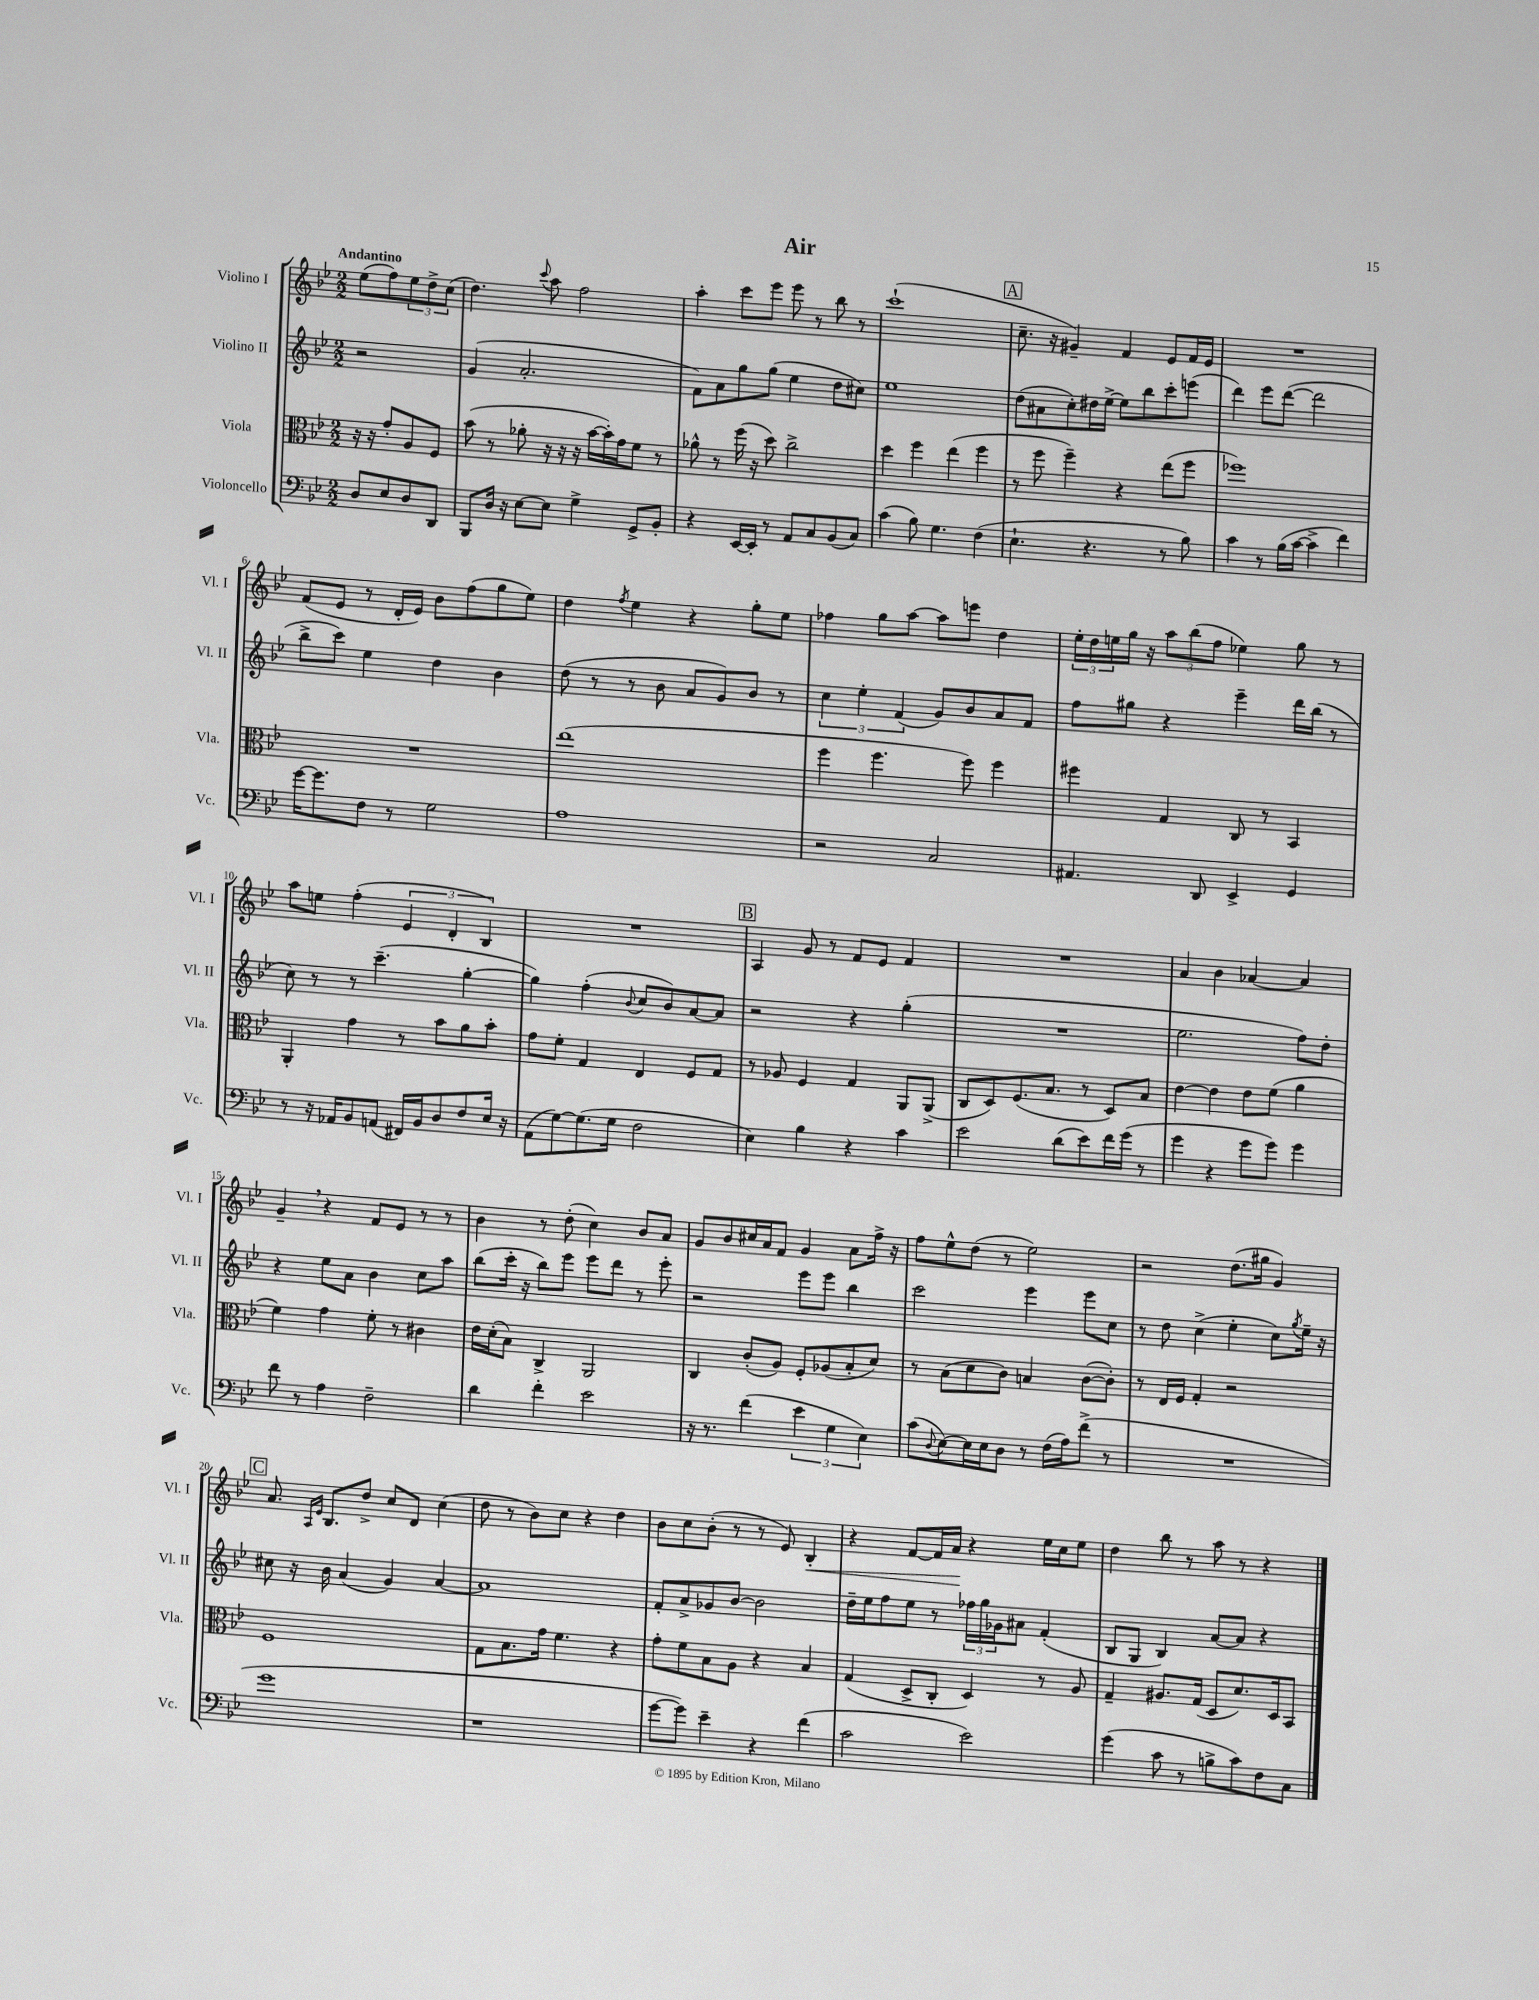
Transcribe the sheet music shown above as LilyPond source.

\header { title = "Air" }
<<
\new StaffGroup <<
\new Staff = "s0" \with { instrumentName = "Violino I" shortInstrumentName = "Vl. I" } {
    \clef treble \key bes \major \numericTimeSignature \time 2/2 \partial 2 \tempo "Andantino"
    ees''8( f''8) \tuplet 3/2 { ees''8 d''8-> c''8( } |
    d''4.) \appoggiatura { c'''8 } a''8 f''2 |
    a''4-. c'''8 ees'''8 ees'''8 r8 bes''8 r8 |
    c'''1-!( |
    \mark \markup { \box "A" } c''8.-- r16 gis'4--) f'4 ees'8 f'16 ees'16 |
    R1 |
    f'8( ees'8 r8 d'16-. ees'16) bes'8 f''8( g''8 ees''8) |
    d''4 \acciaccatura { f''8 } ees''4 r4 g''8-. ees''8 |
    fes''4 g''8 a''8~ a''8 e'''8 d''4 |
    \tuplet 3/2 { ees''16-. d''16 e''16 } g''16 r16 \tuplet 3/2 { a''8 bes''8( f''8 } ees''4) g''8 r8 |
    a''8 e''8 f''4-.( \tuplet 3/2 { ees'4 d'4-. bes4) } |
    R1 |
    \mark \markup { \box "B" } a4 g'8 r8 f'8 ees'8 f'4 |
    R1 |
    a'4 bes'4 aes'4~ aes'4 |
    g'4-- \breathe r4 f'8 ees'8 r8 r8 |
    bes'4 r8 d''8-.( c''4) bes'8 a'8 |
    g'8 bes'8 cis''16 a'16 f'8 g'4 a'8 f''16-> r16 |
    f''8 ees''8-^ d''8( r8 ees''2) |
    r2 d''8.( gis''16 g'4) |
    \mark \markup { \box "C" } a'8. \grace { a16 ees'16 } bes8. d''8-> c''8 d'8 c''4( |
    d''8 r8 bes'8) c''8 r4 d''4 |
    bes'8 c''8 bes'8-.( r8 r8 ees'8) bes4-.\< |
    r4 f'8~ f'16 a'16\! r4 ees''16 c''16 ees''8 |
    d''4 bes''8 r8 a''8 r8 r4 \bar "|." |
}
\new Staff = "s1" \with { instrumentName = "Violino II" shortInstrumentName = "Vl. II" } {
    \clef treble \key bes \major \numericTimeSignature \time 2/2 \partial 2
    r2 |
    g'4( a'2.-. |
    f'8) a'8 g''8 g''8( ees''4 d''8 cis''8) |
    ees''1 |
    \mark \markup { \box "A" } d''8( ais'8 c''8-.) dis''16 ees''16~-> ees''8 bes''8 c'''8-. e'''8( |
    d'''4) ees'''8 d'''8~( d'''2 |
    bes''8-> c'''8) ees''4 d''4 bes'4 |
    d''8( r8 r8 bes'8 a'8 g'8) bes'8 r8 |
    \tuplet 3/2 { c''4 ees''4-. f'4( } g'8) bes'8 a'8 f'8 |
    f''8 gis''8 r4 ees'''4-- d'''16 bes''16( r8 |
    c''8) r8 r8 c'''4.--( g''4~-. |
    g''4) f''4-.( \appoggiatura { bes'8 } c''8 bes'8) a'8~ a'8 |
    \mark \markup { \box "B" } r2 r4 g''4-.( |
    R1 |
    ees''2. f''8) d''8-. |
    r4 ees''8 a'8 bes'4 c''8 a''8 |
    bes''8( c'''16-. r16 bes''8) ees'''8 ees'''8 d'''8 r8 ees'''8-. |
    r2 ees'''8 ees'''8 bes''4 |
    c'''2 ees'''4 ees'''8 c''8 |
    r8 d''8 c''4->( ees''4-. c''8) \acciaccatura { g''8 } ees''16-- r16 |
    \mark \markup { \box "C" } cis''8 r16 bes'16 a'4( g'4) a'4~ |
    a'1 |
    f'8-. a'8-> ges'8 bes'8~ bes'2 |
    d''16-- ees''16 f''8 ees''8 r8 \tuplet 3/2 { fes''16 g''16 ges'16 } ais'8 f'4-.( |
    bes8 g8 bes4) a'8~ a'8 r4 \bar "|." |
}
\new Staff = "s2" \with { instrumentName = "Viola" shortInstrumentName = "Vla." } {
    \clef alto \key bes \major \numericTimeSignature \time 2/2 \partial 2
    r16 r16 g'8-. a8 f8 |
    bes'8( r8 aes'8-. r16 r16 r16 bes'16~ bes'16-.) g'16 f'8 r8 |
    aes'8-^ r8 f''16( r16 d''8) c''2-> |
    d''4 f''4 ees''4( f''4 |
    \mark \markup { \box "A" } r8 f''8 f''4--) r4 ees''8( f''8 |
    fes''1) |
    R1 |
    ees''1( |
    f''4 f''4. f''8) f''4 |
    fis''4 g4 c8 r8 bes,4 |
    a,4-. g'4 r8 bes'8 a'8 bes'8-. |
    g'8 f'8-. g4 ees4 f8 g8 |
    \mark \markup { \box "B" } r8 aes8 f4 g4 a,8 a,8->( |
    c8 d8) f8.( bes8. r8 d8) bes8 |
    ees'4~ ees'4 ees'8 f'8( a'4 |
    f'4) g'4 f'8-. r8 cis'4 |
    ees'16 d'16-.( bes8) c4-> a,2 |
    c4 c'8-.( a8) f8-. aes8( bes8-. d'8) |
    r8 bes8( d'8 c'8) b4 c'8~( c'8-.) |
    r8 ees16 f16 g4-. r2 |
    \mark \markup { \box "C" } f1 |
    g8 bes8. g'16 f'4. r4 |
    g'8-. f'8 bes8 a8 r4 bes4 |
    g4( d8-> c8-. d4) r8 a8 |
    g4-- ais8. g16( d8 d'8.) d16 bes,8 \bar "|." |
}
\new Staff = "s3" \with { instrumentName = "Violoncello" shortInstrumentName = "Vc." } {
    \clef bass \key bes \major \numericTimeSignature \time 2/2 \partial 2
    d8 ees8 d8 d,8 |
    bes,,8 d16 r16 ees8~ ees8 g4-> g,8-> bes,8-. |
    r4 ees,16~ ees,16-. r8 a,8 c8 bes,8( c8) |
    c'4( bes8) g4. f4( |
    \mark \markup { \box "A" } ees4.-! r4. r8 bes8) |
    c'4 r8 bes16( c'16~ c'4-> f'4) |
    g'16~ g'8. f8 r8 g2 |
    a1 |
    r2 c2 |
    ais,4. d,8 ees,4-> g,4 |
    r8 r16 aes,16 bes,8 a,8( fis,16) bes,16 d8 f8 ees16 r16 |
    a,8( g8~) g8.( g16 f2 |
    \mark \markup { \box "B" } ees4) bes4 r4 c'4 |
    ees'2 d'8( ees'8) f'16 g'16( r8 |
    g'4 r4 g'8 g'8) g'4 |
    f'8 r8 a4 f2-- |
    d'4 f'4-. ees'2 |
    r16 r8. f'4( \tuplet 3/2 { ees'4 g4 ees4) } |
    c'8( \appoggiatura { d8 } ees8~) ees16 ees16 d8 r8 f16( a16) f'8->( r8 |
    R1 |
    \mark \markup { \box "C" } g'1 |
    r1 |
    g'8~ g'8) ees'4-- r4 f'4( |
    c'2 ees'2) |
    g'4( c'8 r8 b8-> c'8) f8 c8 \bar "|." |
}
>>
>>
